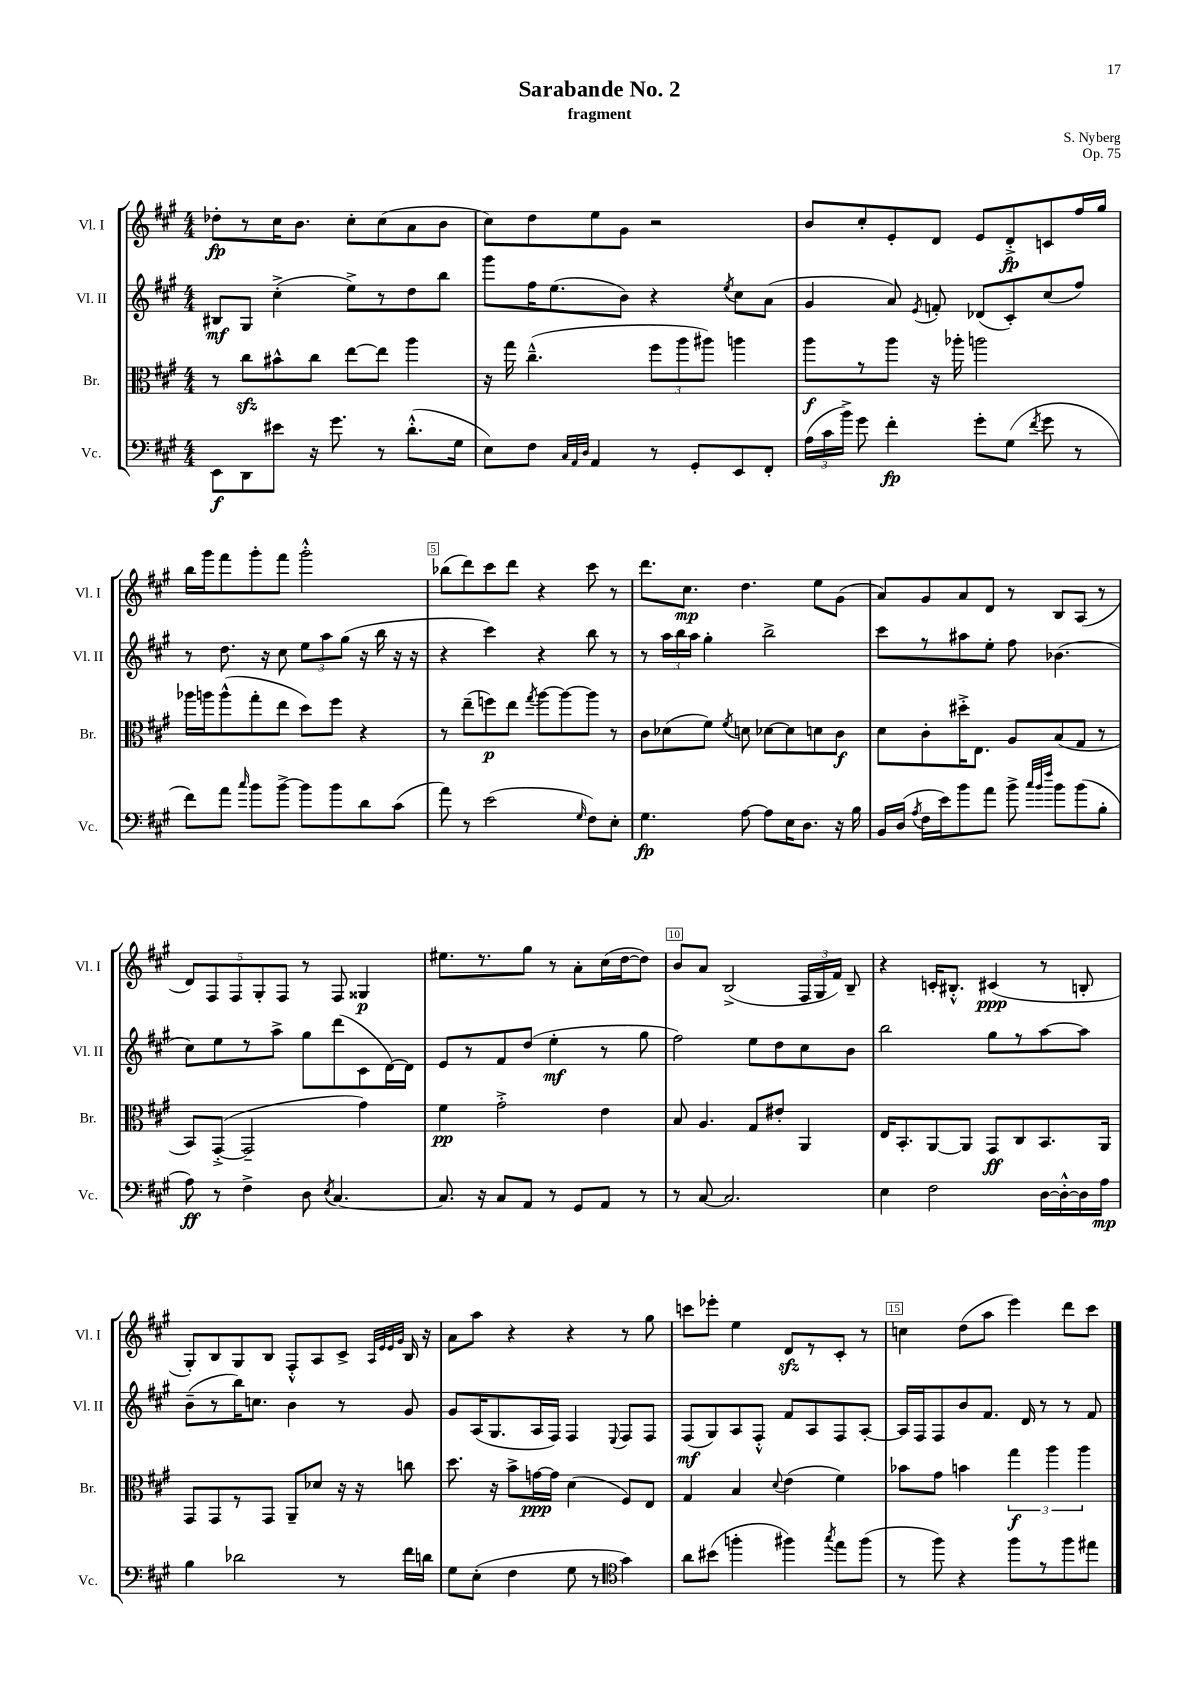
\header { title = "Sarabande No. 2" composer = "S. Nyberg" subtitle = "fragment" opus = "Op. 75" }
<<
\new StaffGroup <<
\new Staff = "s0" \with { instrumentName = "Vl. I" shortInstrumentName = "Vl. I" } {
    \clef treble \key a \major \numericTimeSignature \time 4/4
    \autoBeamOff des''8[-.\fp r8 cis''16 b'8.] cis''8[-. cis''8( a'8 b'8] |
    cis''8[) d''8 e''8 gis'8] r2 |
    b'8[ cis''8-. e'8-. d'8] e'8[ d'8-.->\fp c'8 fis''16 gis''16] |
    b''16[ gis'''16 fis'''8 gis'''8-. fis'''8] gis'''2-.-^ |
    bes''8[( d'''8) cis'''8 d'''8] r4 cis'''8 r8 |
    d'''8.[ cis''8.]\mp d''4. e''8[ gis'8]( |
    a'8[) gis'8 a'8 d'8] r8 b8[ a8]( r8 |
    \tuplet 5/4 { d'8[) fis8 fis8 gis8-. fis8] } r8 fis8 gisis4\p |
    eis''8.[ r8. gis''8] r8 a'8[-. cis''16( d''16~ d''8]) |
    b'8[ a'8] b2->( \tuplet 3/2 { fis16[ gis16 fis'16]) } b8-- |
    r4 c'16[-. bis8.]-.-^ cis'4\ppp( r8 b8-. |
    gis8[-.) b8 gis8 b8] fis8[-.-^ a8 cis'8]-> \grace { a32[ e'32 e'32 gis'32] } b16 r16 |
    a'8[ a''8] r4 r4 r8 gis''8 |
    c'''8[ ees'''8]-. e''4 d'8[\sfz r8 cis'8]-. r8 |
    c''4 d''8[( a''8] e'''4) d'''8[ cis'''8] \bar "|." |
}
\new Staff = "s1" \with { instrumentName = "Vl. II" shortInstrumentName = "Vl. II" } {
    \clef treble \key a \major \numericTimeSignature \time 4/4
    \autoBeamOff bis8[\mf gis8] cis''4-.->( e''8[->) r8 d''8 b''8] |
    gis'''8[ fis''16 e''8.( b'8]) r4 \acciaccatura { e''8 } cis''8[ a'8]( |
    gis'4 a'8) \acciaccatura { e'8 } f'8-. des'8[( cis'8-.) cis''8( fis''8]) |
    r8 d''8. r16 cis''8 \tuplet 3/2 { e''8[ a''8 gis''8]( } r16 b''16 r16 r16 |
    r4 cis'''4) r4 b''8 r8 |
    r8 \tuplet 3/2 { a''16[ b''16 a''16] } gis''4-. b''2-> |
    cis'''8[ r8 ais''8 e''8]-. fis''8 bes'4.( |
    cis''8[) e''8 r8 a''8]-> gis''8[ d'''8( cis'8 d'16~) d'16] |
    e'8[ r8 fis'8 d''8]( e''4-.\mf r8 gis''8 |
    fis''2) e''8[ d''8 cis''8 b'8] |
    b''2 gis''8[ r8 a''8~ a''8] |
    b'8[--( r8 b''16) c''8.] b'4 r8 gis'8 |
    gis'8[ a16( gis8. a16 fis16]) fis4 \appoggiatura { e8 } fis8[ fis8] |
    fis8[\mf( gis8) a8 fis8]-.-^ fis'8[ a8 fis8 a8]~-. |
    a16[ fis16 fis8 b'8 fis'8.] d'16 r8 r8 fis'8 \bar "|." |
}
\new Staff = "s2" \with { instrumentName = "Br." shortInstrumentName = "Br." } {
    \clef alto \key a \major \numericTimeSignature \time 4/4
    \autoBeamOff r8 cis''8[\sfz bis'8-^ cis''8] e''8[~ e''8] a''4 |
    r16 gis''16 cis''4.---^( \tuplet 3/2 { fis''8[ a''8 ais''8]) } a''4 |
    a''8[\f r8 a''8] r16 aes''16-. a''2 |
    aes''16[ a''16 a''8-^( gis''8-. e''8] d''8[) fis''8] r4 |
    r8 e''8[--( f''8\p) e''8] \acciaccatura { gis''8 } a''8[~ a''8~ a''8] r8 |
    cis'8[ des'8( fis'8]) \acciaccatura { fis'8 } d'8 des'8[~ des'8 d'8 cis'8]\f |
    d'8[ cis'8-. dis''16-.-> e8.] a8[ b8( gis8] r8 |
    b,8[) gis,8]~-.->( gis,2-- gis'4) |
    fis'4\pp gis'2-.-> e'4 |
    b8 a4. gis8[ eis'8]-. a,4 |
    e16[ b,8.-. a,8~ a,8] gis,8[\ff cis8 b,8. a,16] |
    gis,8[ gis,8 r8 gis,8] a,8[-- des'8] r16 r16 c''8 |
    d''8. r16 b'8[-> g'16~\ppp g'16] d'4( fis8[) e8] |
    gis4 b4 \appoggiatura { d'8 } e'4( fis'4) |
    bes'8[ gis'8] b'4 \tuplet 3/2 { gis''4\f a''4 a''4 } \bar "|." |
}
\new Staff = "s3" \with { instrumentName = "Vc." shortInstrumentName = "Vc." } {
    \clef bass \key a \major \numericTimeSignature \time 4/4
    \autoBeamOff e,8[\f d,8 eis'8] r16 gis'8. r8 d'8.[-.-^( gis16] |
    e8[) fis8] \grace { cis32[ a,32 d32] } a,4 r8 gis,8[-. e,8 fis,8]-. |
    \tuplet 3/2 { a16[( cis'16 b'16]->) } gis'8 fis'4-.\fp gis'8[-. gis8]( \acciaccatura { fis'8 } gis'8 r8 |
    fis'8[) a'8] \grace { cis''16 } b'8[ b'8]~-> b'8[ b'8 d'8 cis'8]( |
    a'8) r8 e'2( \grace { gis16 } fis8[) e8]-. |
    gis4.\fp a8~ a8[ e16 d8.] r16 b16 |
    b,16[ d16]( \acciaccatura { a8 } fis16[ e'16) b'8 a'8] b'8-> \grace { cis''32[ b'32 fis''32] } b'8[ b'8( b8]-. |
    a8\ff) r8 fis4-> d8 \acciaccatura { e8 } cis4.~ |
    cis8. r16 cis8[ a,8] r8 gis,8[ a,8] r8 |
    r8 cis8~ cis2. |
    e4 fis2 d16[~ d16~-.-^ d16 a16]\mp |
    b4 des'2 r8 fis'16[ d'16] |
    gis8[ e8]-.( fis4 gis8 r8 \clef tenor gis'4) |
    a'8[ bis'8]( f''4-. fis''4) \acciaccatura { gis''8 } e''8[ fis''8]( |
    r8 fis''8) r4 fis''8[ r8 fis''8 eis''8] \bar "|." |
}
>>
>>
\layout { \context { \Score \override BarNumber.break-visibility = ##(#f #t #t) barNumberVisibility = #(every-nth-bar-number-visible 5) \override BarNumber.stencil = #(make-stencil-boxer 0.1 0.3 ly:text-interface::print) } }
